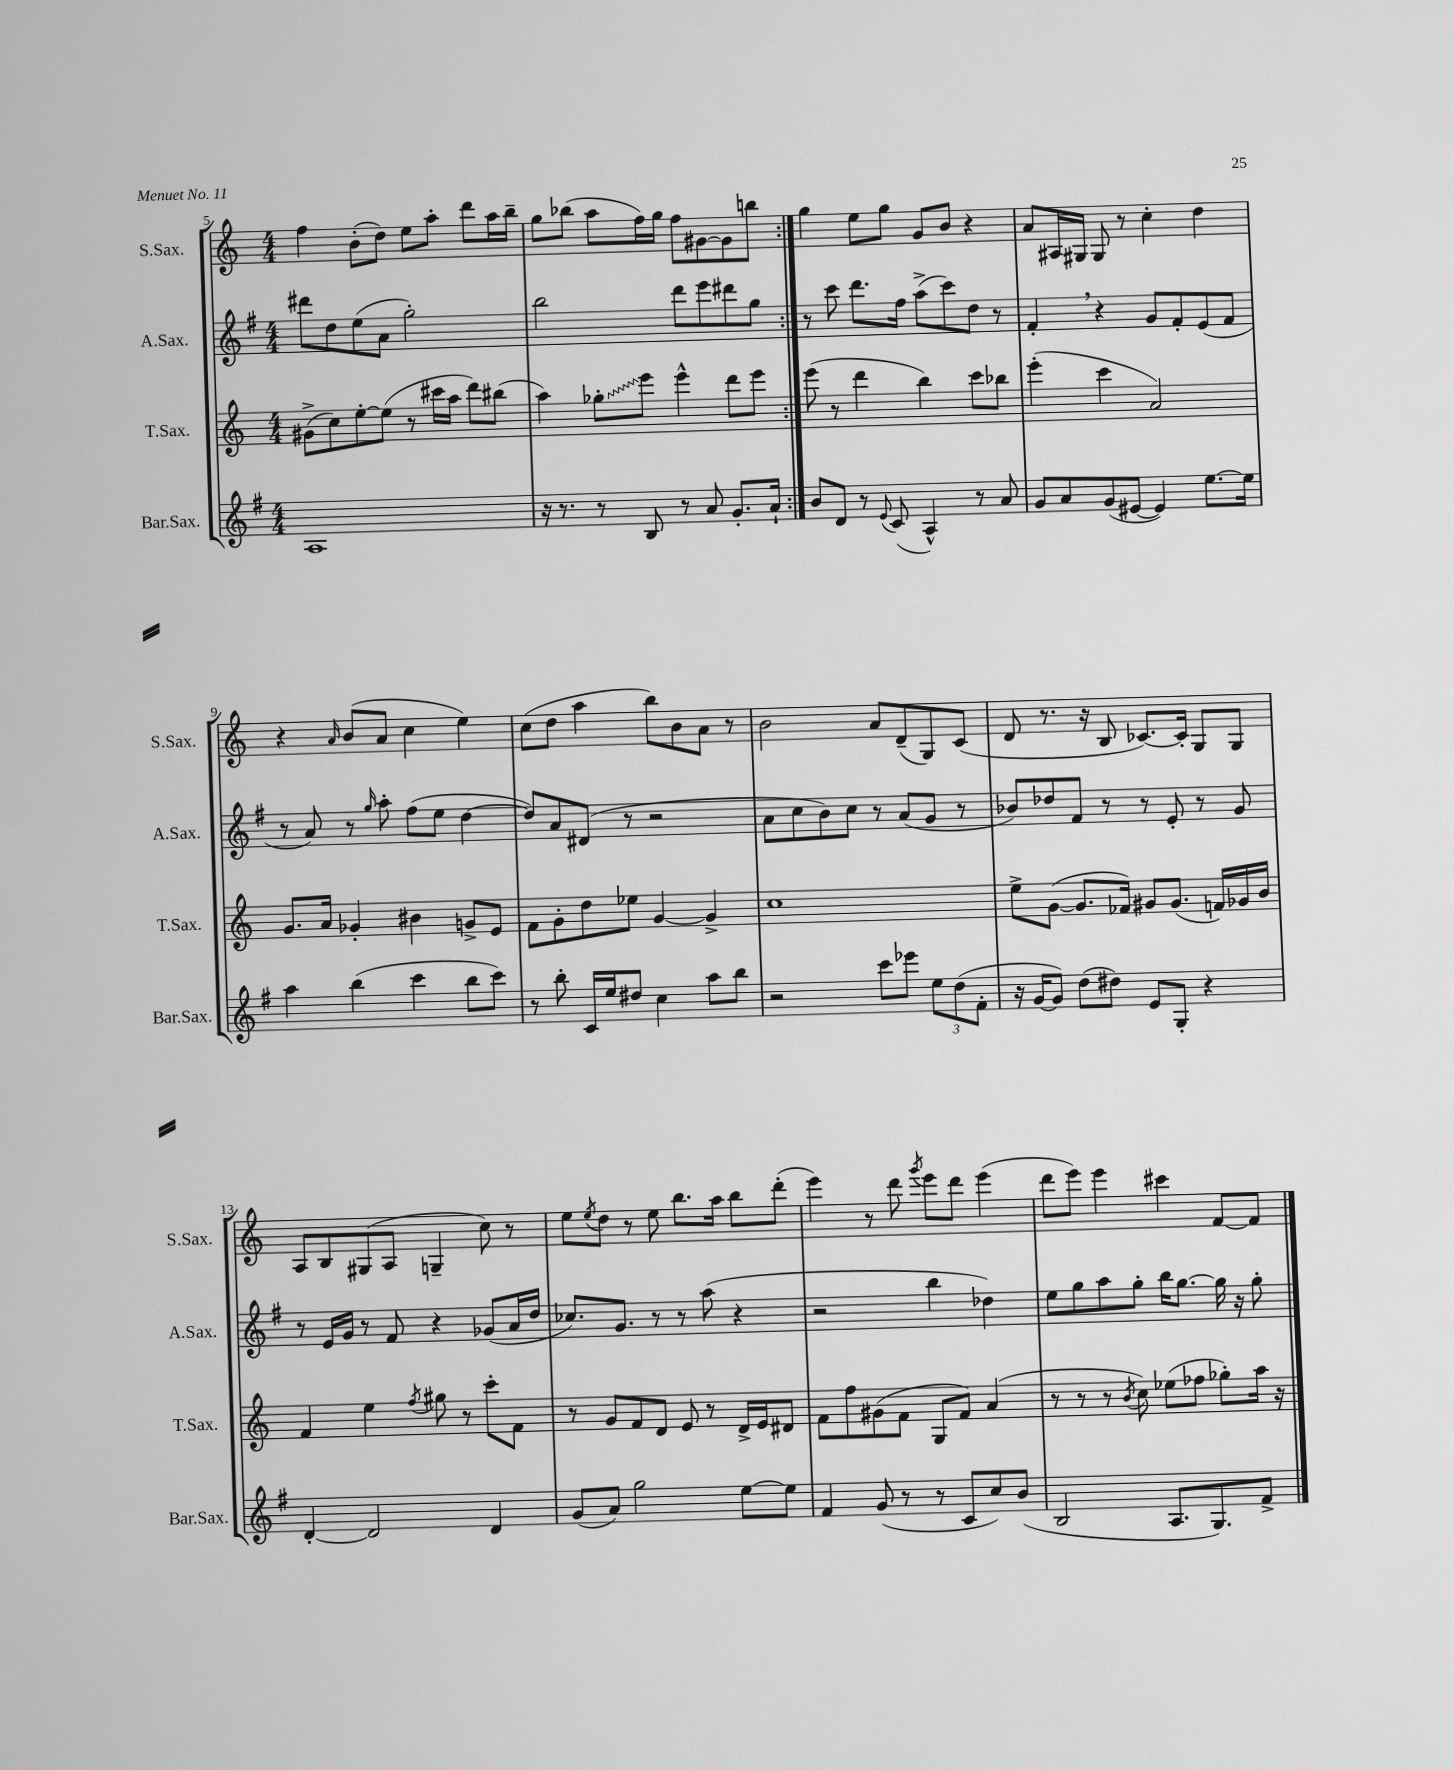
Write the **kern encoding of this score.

**kern	**kern	**kern	**kern
*staff4	*staff3	*staff2	*staff1
*clefG2	*clefG2	*clefG2	*clefG2
*k[f#]	*k[]	*k[f#]	*k[]
*M4/4	*M4/4	*M4/4	*M4/4
1A	(8g#^	8ddd#	4ff
.	8cc)	8dd	.
.	[8ee'	(8ee	(8b'
.	(8ee]	8a	8dd)
.	8r	2gg')	8ee
.	16ccc#	.	8aa'
.	16aa	.	.
.	8ddd)	.	8ddd
.	(8bb#	.	16aa
.	.	.	16bb~
=	=	=	=
16r	4aa)	2bb	8gg
8.r	.	.	.
.	.	.	(8bb-
8r	8gg-'	.	8aa
8B	8eee	.	16ff)
.	.	.	16gg
8r	4eee^^	8ddd	8ff
8a	.	8eee	[8g#
8.g'	8ddd	8ddd#	8g#]
.	8eee	8gg	8bb
16a`	.	.	.
=:|!	=:|!	=:|!	=:|!
8b	(8eee	8r	4gg
8d	8r	8ccc	.
8r	4ddd	8.ddd	8ee
8qqe	.	.	.
(8c	.	.	8gg
.	.	16ff#	.
4A^^)	4bb)	(8aa^	8g
.	.	8ccc)	8b
8r	8ccc	8dd	4r
8a	8bb-	8r	.
=	=	=	=
8g	(4eee'	4f#'	8a
8a	.	.	16A#
.	.	.	16G#
(8g	4ccc	4r	8G#
[8e#	.	.	8r
4e#])	2a)	8g	4cc'
.	.	8f#'	.
[8.ee	.	(8e	4dd
.	.	8f#	.
16ee]	.	.	.
=	=	=	=
4aa	8.g	8r	4r
.	.	8a)	.
.	16a	.	.
.	.	.	16qqa
(4bb	4g-'	8r	(8b
.	.	16qqgg	.
.	.	8aa'	8a
4ccc	4b#	(8ff#	4cc
.	.	8ee	.
8bb	8g^	[4dd	4ee)
8ccc)	8e	.	.
=	=	=	=
8r	8f	8dd])	(8cc
8bb'	8g'	8a	8dd
16c	8dd	(8d#	4aa
16ee	.	.	.
8dd#	8ee-	8r	.
4cc	[4g	2r	8bb)
.	.	.	8b
8aa	4g^]	.	8a
8bb	.	.	8r
=	=	=	=
2r	1cc	8a	2b
.	.	8cc	.
.	.	8b)	.
.	.	8cc	.
8ccc	.	8r	8a
8eee-	.	(8a	(8d~
12ee	.	8g	8G)
(12dd	.	.	.
.	.	8r	(8c
12f#'	.	.	.
=	=	=	=
16r	8ee^	8b-)	8d
[16g	.	.	.
8g])	([8g	8dd-	8.r
(8dd	8.g]	8f#	.
.	.	.	16r
8dd#)	.	8r	8B
.	16f-)	.	.
8e	8g#	8r	[8.c-)
8G'	(8.g#	8e'	.
.	.	.	16c-']
4r	.	8r	8G
.	16f)	.	.
.	16g-	8g	8G
.	16b	.	.
=	=	=	=
[4d'	4f	8r	8A
.	.	16e	8B
.	.	16g	.
2d]	4ee	8r	(8G#
.	.	8f#	8A
.	8qff	.	.
.	8gg#	4r	4G~
.	8r	.	.
4d	8ccc'	(8g-	8cc)
.	8f	16a	8r
.	.	16dd	.
=	=	=	=
(8g	8r	8.cc-)	8ee
.	.	.	8qee
8a)	8g	.	8dd
.	.	8.g	.
2gg	8f	.	8r
.	8d	8r	8ee
.	8e	8r	8.bb
.	8r	(8aa	.
.	.	.	16aa
[8ee	16d^	4r	8bb
.	16e	.	.
8ee]	8d#	.	(8ddd'
=	=	=	=
4f#	8f	2r	4eee)
.	8ff	.	.
(8g	(8g#	.	8r
8r	8f	.	8ddd
.	.	.	8qggg
8r	8G	4bb	8eee
8c	8f)	.	8ddd
8cc)	(4a	4dd-)	(4eee
(8b	.	.	.
=	=	=	=
2B	8r	8ee	8ddd
.	8r	8gg	8eee)
.	8r	8aa	4eee
.	8qb	.	.
.	8cc)	8gg'	.
8.A	(8ee-	16bb	4ccc#
.	.	[8.gg	.
.	8ff-	.	.
8.G)	.	.	.
.	8gg-')	16gg]	[8f
.	.	16r	.
8f#^	16aa	8gg'	8f]
.	16r	.	.
==	==	==	==
*-	*-	*-	*-
